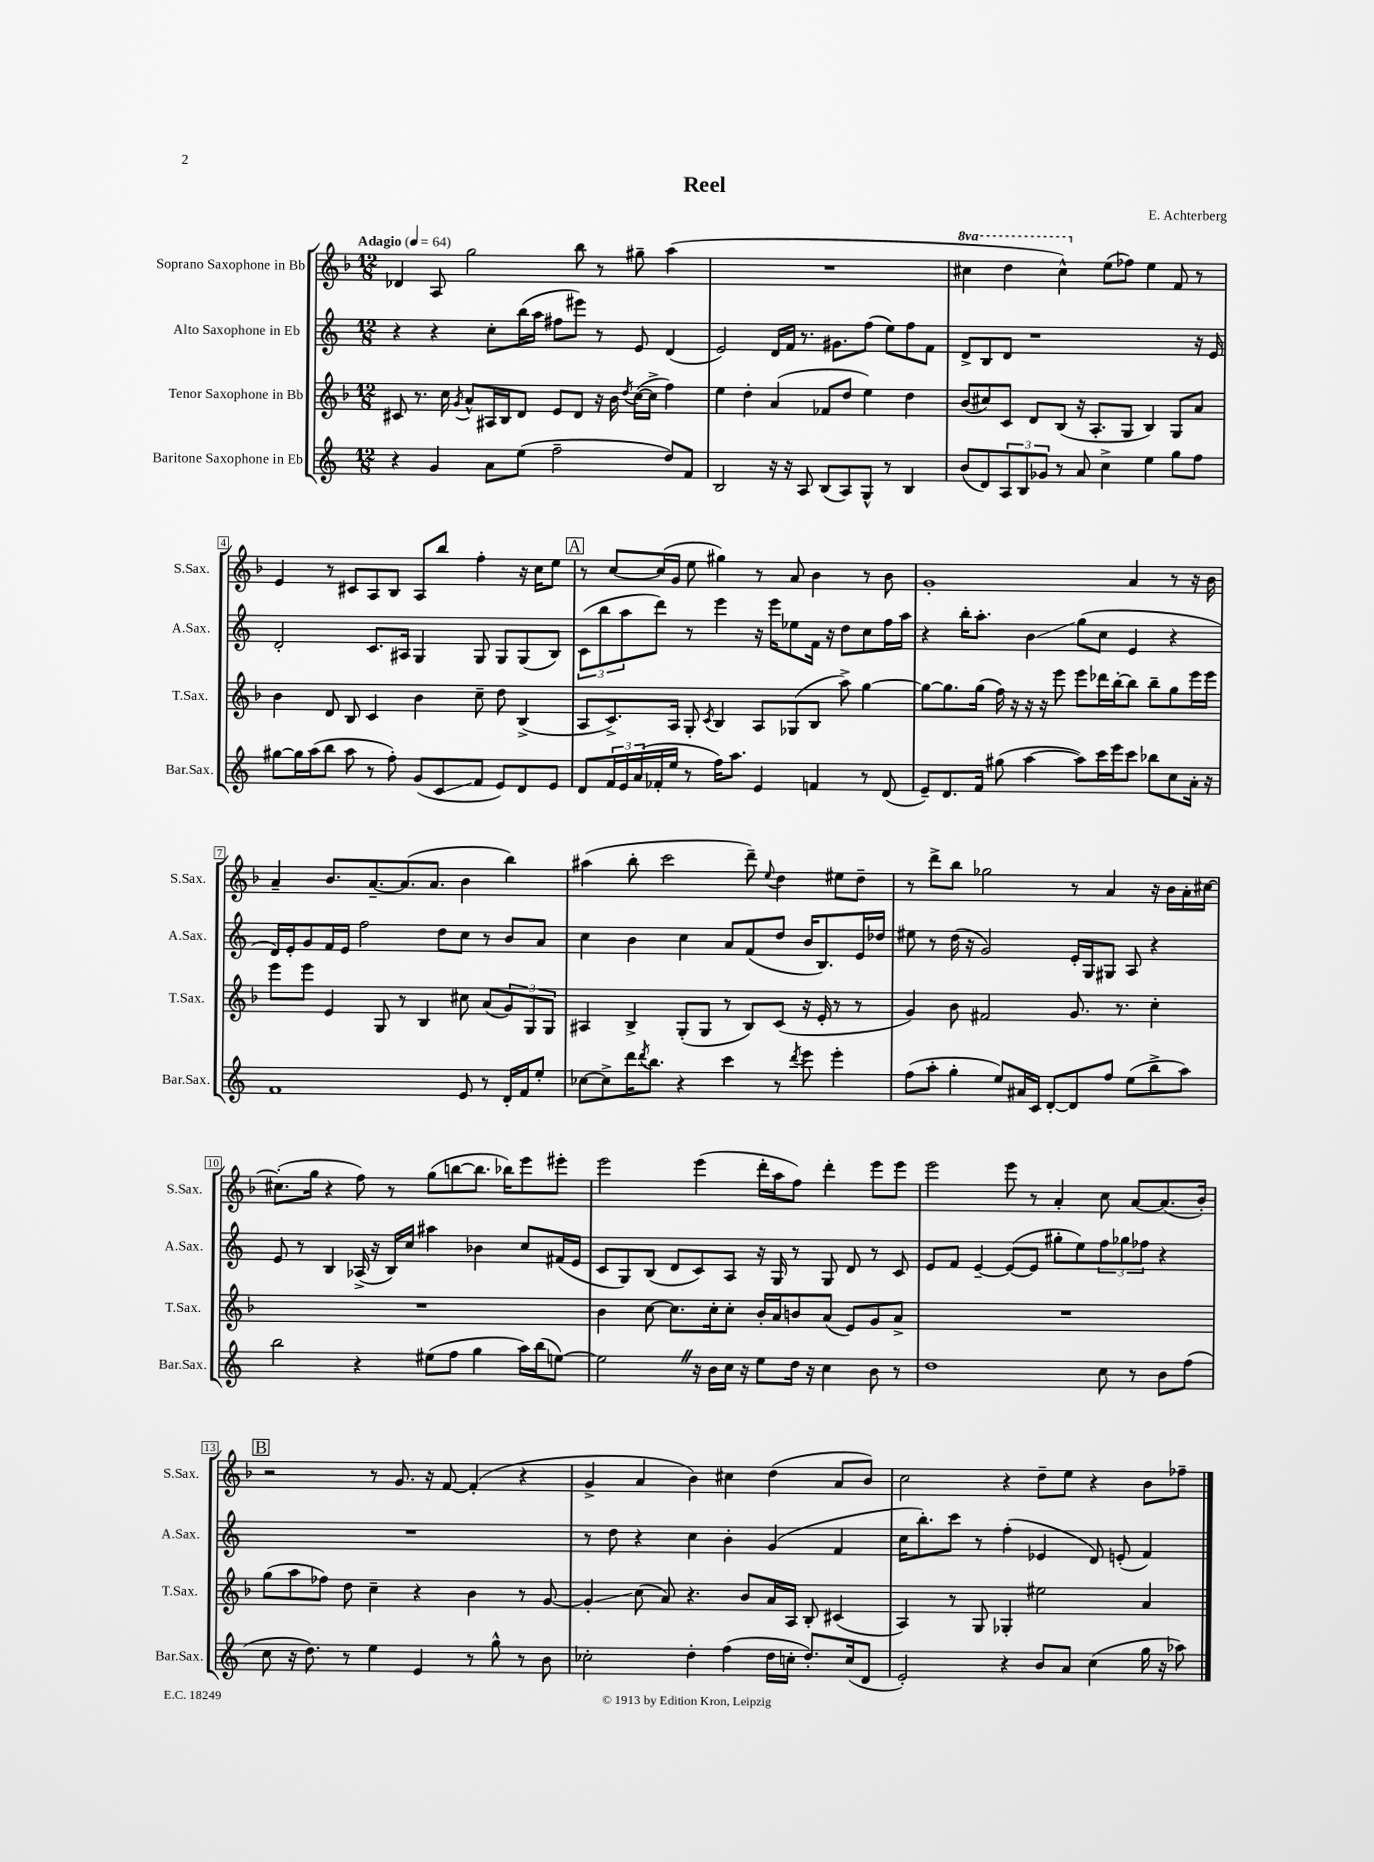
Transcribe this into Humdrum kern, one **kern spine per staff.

**kern	**kern	**kern	**kern
*staff4	*staff3	*staff2	*staff1
*clefG2	*clefG2	*clefG2	*clefG2
*k[]	*k[b-]	*k[]	*k[b-]
*M12/8	*M12/8	*M12/8	*M12/8
*MM64	*MM64	*MM64	*MM64
4r	8c#	4r	4d-
.	8.r	.	.
4g	.	4r	8A
.	16cc	.	.
.	8qg	.	.
.	8a^^	.	2gg
8a	16A#	8cc'	.
.	16B-	.	.
(8ee	8d	(16bb	.
.	.	16aa	.
2ff~	8e	8ff#	.
.	8d	8eee#)	8bb-
.	16r	8r	8r
.	16b-	.	.
.	8qdd	.	.
.	([16cc	8e	8gg#~
.	16cc^]	.	.
8dd)	4ff)	(4d	(4aa
8f	.	.	.
=	=	=	=
2B	4ee	2e)	1.r
.	4dd'	.	.
16r	(4a	16d	.
16r	.	16f	.
8A	.	8.r	.
(8B	8f-	.	.
.	.	8.g#	.
8A)	8dd	.	.
8G^^	4ee)	(8ff	.
8r	.	8ee)	.
4B	4dd	8ff	.
.	.	8f	.
=	=	=	=
(8b	(8b-	8d^	4ccc#
8d)	8cc#)	8B	.
12A	8c	8d	4ddd
12B	.	.	.
.	8d	1r	.
12g-	.	.	.
8r	(8B-	.	4ccc#^^)
8a	16r	.	.
.	8.A'	.	.
4cc^	.	.	(8ee
.	8G	.	8ff-)
4ee	4B-)	.	4ee
8gg	8G	.	8f
8ff	8a	16r	8r
.	.	16e	.
=	=	=	=
[8gg#	4b-	2d'	4e
16gg#]	.	.	.
(16aa	.	.	.
8bb	8d	.	8r
8aa	8B-	.	8c#
8r	4c	8.c	8A
8ff')	.	.	8B-
.	.	16A#	.
(8g	4b-	4G	8A
8c	.	.	8bb-
8f	8cc~	8G	4ff'
8e)	8dd	8G	.
8d	(4B-^	(8G	16r
.	.	.	16cc
8e	.	8B)	8ee
=	=	=	=
8d	8A	(12c	8r
.	.	12bb	.
24f	8.c^)	.	[8cc
24e	.	12aa	.
(24a	.	.	.
16f-'	.	8ddd)	(16cc]
16ee	16A	.	16g
8r	8G'	8r	8ee
.	8qc	.	.
16ff)	4B-	4eee	4gg#)
8.aa	.	.	.
4e	8A	16r	8r
.	.	16eee	.
.	(8G-	8ee-	8a
4f	8B-	16f	4b-
.	.	16r	.
.	8aa^)	8dd	.
8r	[4gg	8cc	8r
(8d	.	16ff	8b-
.	.	16aa	.
=	=	=	=
8e~)	8gg_	4r	1g'
8.d	8.gg]	.	.
.	.	16bb'	.
16f	(16gg	8.aa'	.
(8gg#	16ff)	.	.
.	16r	.	.
[4aa	16r	4b	.
.	16r	.	.
.	8eee	.	.
8aa])	8eee	(8gg	.
16ccc	16ddd-	8cc	.
16eee	[16bb-'	.	.
8ccc	8bb-]	4e	4a
8bb-	8bb-~	.	.
8cc	8gg	4r	8r
16a'	16eee	.	16r
16r	16eee	.	16b-
=	=	=	=
1f	8eee	16d)	4a~
.	.	16e'	.
.	8eee	8g	.
.	4e	16f	8.b-
.	.	16e	.
.	.	2ff	.
.	.	.	[8.a~
.	8G	.	.
.	8r	.	(8.a]
.	4B-	.	.
.	.	.	8.a
.	.	8dd	.
8e	8cc#	8cc	4b-
8r	(8a	8r	.
16d'	12g)	8b	4bb-)
16f	.	.	.
.	12G	.	.
8ee'	.	8a	.
.	12G	.	.
=	=	=	=
[8cc-	4A#	4cc	(4aa#
8cc-^]	.	.	.
16ddd	4B-^	4b	8bb-'
8qddd	.	.	.
8.bb	.	.	.
.	.	.	2ccc
4r	(8G'	4cc	.
.	8G	.	.
4ccc	8r	8a	.
.	8B-)	(8f	8ddd~)
.	.	.	8qqee
8r	(8c	8dd	4dd
8qddd	.	.	.
8eee	16r	16b	.
.	16e'	8.B)	.
4eee'	8r	.	8ee#
.	8r	16e	8dd~
.	.	16dd-	.
=	=	=	=
(8ff	4g)	8ee#	8r
8aa'	.	8r	8ddd^
4gg'	8b-	(16dd	8bb-
.	.	16r	.
.	2f#	2g)	2gg-
8ee)	.	.	.
16a#	.	.	.
16c	.	.	.
[8d'	.	.	.
8d]	8.g	16e'	8r
.	.	16G	.
8ff	.	8G#	4a
.	8.r	.	.
(8ee	.	8A	.
8bb^	4cc'	4r	16r
.	.	.	16b-
8aa)	.	.	16a'
.	.	.	[16cc#
=	=	=	=
2bb	1.r	8e	(8.cc#']
.	.	8r	.
.	.	.	16gg
.	.	4B	4r
4r	.	(16A-^	8ff)
.	.	16r	.
.	.	16B)	8r
.	.	16cc	.
(8ee#	.	4aa#	(8gg
8ff	.	.	[8bb
4gg	.	4b-	8.bb]
.	.	.	16bb-)
16aa)	.	8cc	8eee
(16bb	.	.	.
[8ee)	.	(16f#	8eee#'
.	.	16e	.
=	=	=	=
2ee]	4b-	8c	2eee
.	.	8G)	.
.	[8cc	(8B	.
.	8.cc]	8d	.
16r	.	8c)	(4eee
16b	16cc'	.	.
16cc	8cc'	8A	.
16r	.	.	.
8ee	16b-'	16r	16ddd'
.	16a	16G	16aa
16dd	8b	8r	8ff)
16r	.	.	.
4cc	(8a	8G	4ddd'
.	8e)	8d	.
8b	8g	8r	8eee
8r	8a^	8c	8eee
=	=	=	=
1dd	1.r	8e	2eee
.	.	8f	.
.	.	[4e~	.
.	.	(8e_	8eee
.	.	8e]	8r
.	.	8gg#'	4a'
.	.	8ee)	.
8cc	.	12ff	8cc
.	.	12gg-	.
8r	.	.	[8a
.	.	12ff-	.
8b	.	4r	(8.a]
(8ff	.	.	.
.	.	.	16b-')
=	=	=	=
8cc	(8gg	1.r	2r
16r	8aa	.	.
8.dd)	.	.	.
.	8ff-)	.	.
8r	8dd	.	.
4ee	4cc~	.	8r
.	.	.	8.g
4e	4r	.	.
.	.	.	16r
.	.	.	[8f
8r	4b-	.	(4f']
8gg^^	.	.	.
8r	8r	.	4r
8b	[8g	.	.
=	=	=	=
2cc-'	4g']	8r	4g^
.	.	8dd	.
.	(8cc	4r	4a
.	8a)	.	.
4dd'	4.r	4cc	4b-)
(4ff	.	4b'	4cc#
.	8b-	.	.
16dd	16a	(4g	(4dd
16cc'	16A	.	.
8.dd')	8B-'	.	.
.	(4c#	4f	8a
(16cc	.	.	.
8d	.	.	8b-)
=	=	=	=
2e')	4A)	16cc	2cc
.	.	8.bb')	.
.	8r	8ccc	.
.	8G	8r	.
4r	4G-'	(4ff'	4r
8b	2ee#	4e-	8dd~
8a	.	.	8ee
(4cc	.	8d)	4r
.	.	(8e'	.
16gg	4a	4f)	8b-
16r	.	.	.
8aa-)	.	.	8ff-~
==	==	==	==
*-	*-	*-	*-
